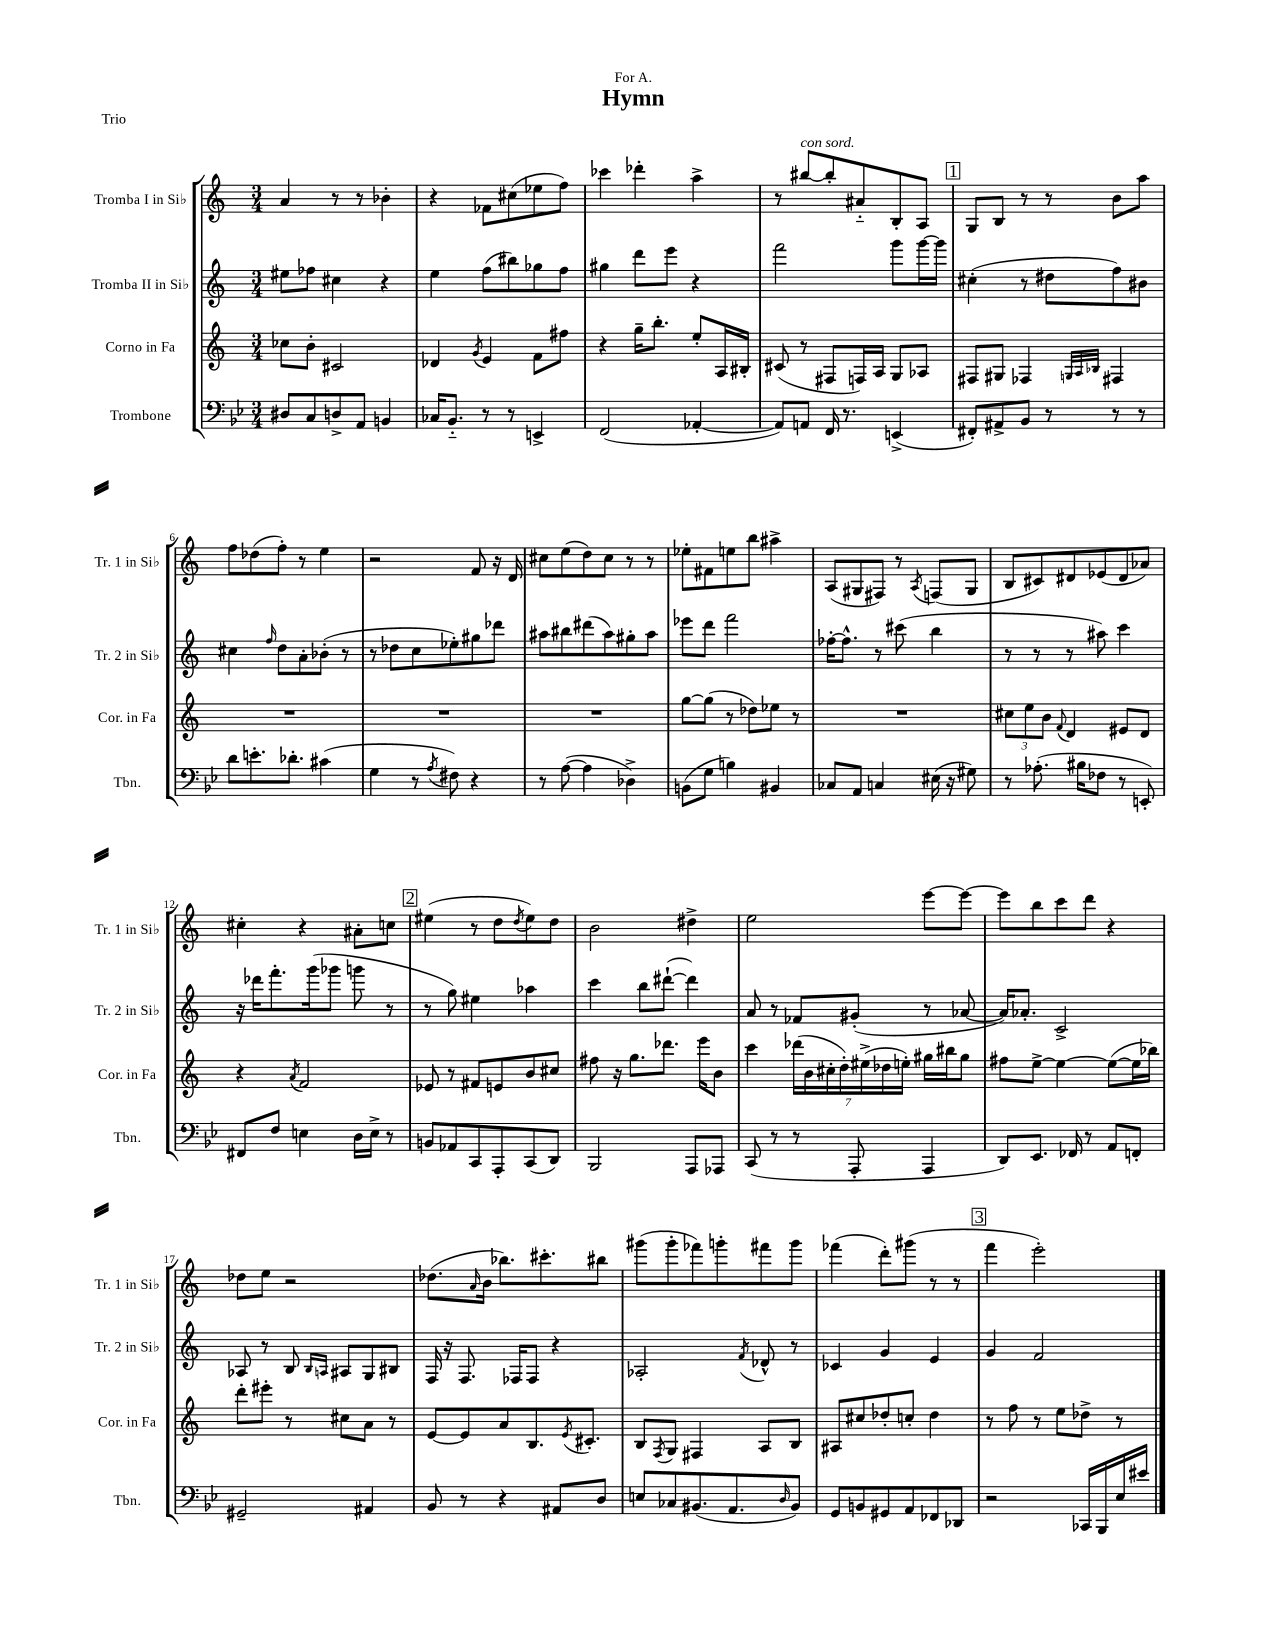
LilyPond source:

\header { title = "Hymn" dedication = "For A." piece = "Trio" }
<<
\new StaffGroup <<
\new Staff = "s0" \with { instrumentName = "Tromba I in Sib" shortInstrumentName = "Tr. 1 in Sib" } {
    \clef treble \key c \major \numericTimeSignature \time 3/4
    a'4 r8 r8 bes'4-. |
    r4 fes'8 cis''8( ees''8 f''8) |
    ces'''4 des'''4-. a''4-> |
    r8 bis''8~^\markup { \italic "con sord." } bis''8-. ais'8-_ b8-. a8 |
    \mark \markup { \box "1" } g8 b8 r8 r8 b'8 a''8 |
    f''8 des''8( f''8-.) r8 e''4 |
    r2 f'8 r16 d'16 |
    cis''8 e''8( d''8) cis''8 r8 r8 |
    ees''8-. fis'8 e''8 b''8 ais''4-> |
    a8( gis8 fis8) r8 \acciaccatura { a8 } f8( gis8 |
    b8 cis'8) dis'8 ees'8( dis'8 aes'8) |
    cis''4-. r4 ais'8-. c''8 |
    \mark \markup { \box "2" } eis''4( r8 d''8 \acciaccatura { d''8 } eis''8) d''8 |
    b'2 dis''4-> |
    e''2 e'''8~ e'''8~ |
    e'''8 b''8 c'''8 d'''8 r4 |
    des''8 e''8 r2 |
    des''8.( \grace { a'16 } b'16 bes''8.) cis'''8.-. bis''8 |
    gis'''8( gis'''8-. fes'''8) g'''8-. fis'''8 g'''8 |
    fes'''4( d'''8-.) gis'''8( r8 r8 |
    \mark \markup { \box "3" } f'''4 e'''2-.) \bar "|." |
}
\new Staff = "s1" \with { instrumentName = "Tromba II in Sib" shortInstrumentName = "Tr. 2 in Sib" } {
    \clef treble \key c \major \numericTimeSignature \time 3/4
    eis''8 fes''8 cis''4 r4 |
    e''4 f''8( bis''8) ges''8 f''8 |
    gis''4 d'''8 e'''8 r4 |
    f'''2 g'''8 g'''16~ g'''16 |
    \mark \markup { \box "1" } cis''4-.( r8 dis''8 f''8) bis'8 |
    cis''4 \grace { f''16 } d''8 a'8-. bes'8-.( r8 |
    r8 des''8 c''8 ees''8-.) gis''8 des'''8 |
    ais''8 bis''8 dis'''8( ais''8) gis''8-. ais''8 |
    ees'''8 d'''8 f'''2 |
    fes''16~-. fes''8.-^ r8 cis'''8( b''4 |
    r8 r8 r8 ais''8) c'''4 |
    r16 des'''16 f'''8.-. g'''16( ges'''8 g'''8 r8 |
    \mark \markup { \box "2" } r8 g''8) eis''4 aes''4 |
    c'''4 b''8 dis'''8~-!( dis'''4) |
    a'8 r8 fes'8 gis'8-.( r8 aes'8~ |
    aes'16) aes'8.-. c'2-> |
    aes8 r8 b8 \grace { b16 a16 } ais8 g8 bis8 |
    f16 r16 f8. fes16 fes8 r4 |
    aes2-. \acciaccatura { f'8 } des'8-^ r8 |
    ces'4 g'4 e'4 |
    \mark \markup { \box "3" } g'4 f'2 \bar "|." |
}
\new Staff = "s2" \with { instrumentName = "Corno in Fa" shortInstrumentName = "Cor. in Fa" } {
    \clef treble \key c \major \numericTimeSignature \time 3/4
    ces''8 b'8-. cis'2 |
    des'4 \acciaccatura { g'8 } e'4 f'8 fis''8 |
    r4 g''16-- b''8.-. e''8-. a16 bis16-. |
    cis'8( r8 fis8 f16) a16 g8 aes8 |
    \mark \markup { \box "1" } fis8 gis8 fes4 \grace { g32 a32 bes32 } fis4 |
    R2. |
    R2. |
    R2. |
    g''8~ g''8( r8 des''8) ees''8 r8 |
    R2. |
    \tuplet 3/2 { cis''8 e''8 b'8 } \appoggiatura { f'8 } d'4 eis'8 d'8 |
    r4 \acciaccatura { a'8 } f'2 |
    \mark \markup { \box "2" } ees'8 r8 fis'8 e'8 b'8 cis''8 |
    fis''8 r16 g''8. des'''8. e'''16 b'8 |
    c'''4 \tuplet 7/4 { des'''16( b'16 cis''16-. d''16-.) eis''16->( des''16 e''16-.) } gis''16 bis''16 gis''8 |
    fis''8 e''8~-> e''4~ e''8~( e''16 bes''16) |
    d'''8-. eis'''8-. r8 cis''8 a'8 r8 |
    e'8~ e'8 a'8 b8. \acciaccatura { e'8 } cis'8.-. |
    b8 \acciaccatura { f8 } g8 fis4 a8 b8 |
    ais8 cis''8 des''8-. c''8-. des''4 |
    \mark \markup { \box "3" } r8 f''8 r8 e''8 des''8-> r8 \bar "|." |
}
\new Staff = "s3" \with { instrumentName = "Trombone" shortInstrumentName = "Tbn." } {
    \clef bass \key bes \major \numericTimeSignature \time 3/4
    dis8 c8 d8-> a,8 b,4 |
    ces16 bes,8.-_ r8 r8 e,4-> |
    f,2( aes,4~-. |
    aes,8) a,8 f,16 r8. e,4->( |
    \mark \markup { \box "1" } fis,8-.) ais,8-> bes,8 r8 r8 r8 |
    d'8 e'8.-. des'8.-. cis'4( |
    g4 r8 \acciaccatura { a8 } fis8) r4 |
    r8 a8~( a4 des4->) |
    b,8( g8 b4) bis,4 |
    ces8 a,8 c4 eis16( r16 gis8) |
    r8 aes8.-.( bis16 fes8 r8 e,8-.) |
    fis,8 f8 e4 d16 e16-> r8 |
    \mark \markup { \box "2" } b,8 aes,8 c,8 a,,8-. c,8( d,8) |
    bes,,2 a,,8 aes,,8 |
    c,8( r8 r8 a,,8-. a,,4 |
    d,8) ees,8. fes,16 r8 a,8 f,8-. |
    gis,2-- ais,4 |
    bes,8 r8 r4 ais,8 d8 |
    e8 ces8 bis,8.( a,8. \grace { d16 } bis,8) |
    g,8 b,8 gis,8 a,8 fes,8 des,8 |
    \mark \markup { \box "3" } r2 ces,16 bes,,16 ees16 eis'16 \bar "|." |
}
>>
>>
